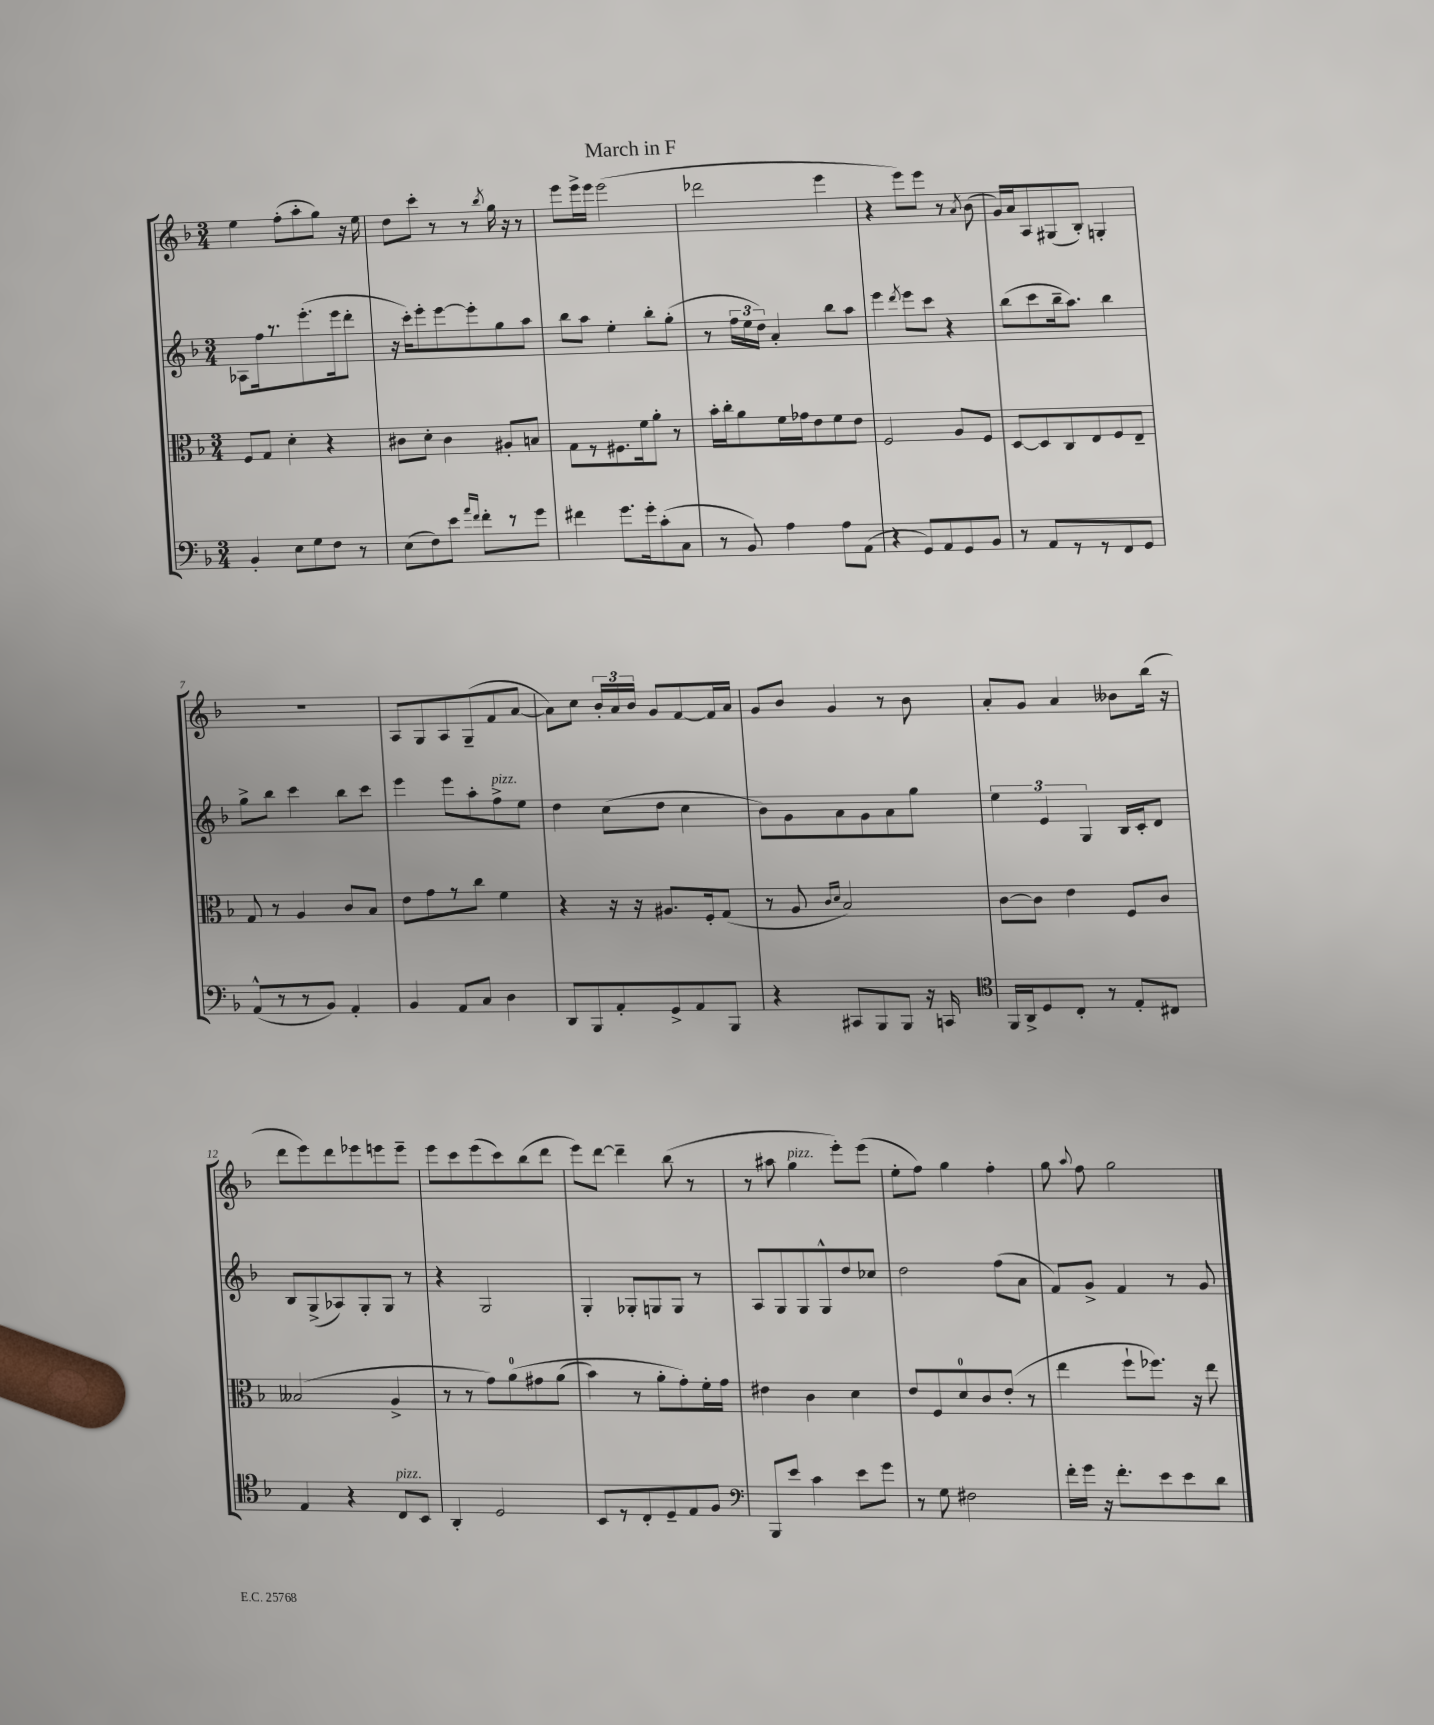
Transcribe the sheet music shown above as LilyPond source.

\header { title = "March in F" }
<<
\new StaffGroup <<
\new Staff = "s0" {
    \clef treble \key f \major \numericTimeSignature \time 3/4
    \autoBeamOff e''4 f''8[-.( a''8-. g''8]) r16 e''16 |
    d''8[ c'''8]-. r8 r8 \acciaccatura { bes''8 } g''16 r16 r8 |
    e'''8[ e'''16-> e'''16] e'''2( |
    des'''2 e'''4 |
    r4 e'''8[) e'''8] r8 \acciaccatura { a'8 } bes'8( |
    g'16[) a'16 a8 gis8( bes8]-.) g4-. |
    R2. |
    a8[ g8 a8 g8--( f'8 a'8]~ |
    a'8[) c''8] \tuplet 3/2 { bes'16[-. a'16 bes'16] } g'8[ f'8~ f'16 a'16] |
    g'8[ bes'8] g'4 r8 bes'8 |
    a'8[-. g'8] a'4 beses'8[ bes''16]( r16 |
    d'''8[ e'''8) d'''8 ees'''8 e'''8 e'''8]-- |
    e'''8[ c'''8 e'''8( c'''8) bes''8( d'''8] |
    e'''8[) d'''8]~ d'''4-- bes''8( r8 |
    r8 ais''8 g''4^\markup { \italic "pizz." } e'''8[-.) e'''8]( |
    e''8[-. f''8]) g''4 f''4-. |
    g''8 \appoggiatura { a''8 } f''8 g''2 \bar "|." |
}
\new Staff = "s1" {
    \clef treble \key f \major \numericTimeSignature \time 3/4
    \autoBeamOff aes8[ f''16 r8. e'''8.-.( e'''16 d'''8]-. |
    r16 c'''16[-.) e'''8-. e'''8~ e'''8-. g''8 a''8] |
    bes''8[ a''8] e''4-. bes''8[-. g''8]-.( |
    r8 \tuplet 3/2 { f''16[ e''16 d''16]) } a'4-. bes''8[ a''8] |
    e'''4 \acciaccatura { d'''8 } e'''8[ c'''8] r4 |
    bes''8[( c'''8 bes''16-- a''8.]) bes''4 |
    g''8[-> bes''8] c'''4 bes''8[ c'''8] |
    e'''4 e'''8[ a''8-. f''8->^\markup { \italic "pizz." } e''8] |
    d''4 c''8[( d''8] c''4 |
    bes'8[) g'8 a'8 g'8 a'8 g''8] |
    \tuplet 3/2 { e''4 e'4 g4 } bes16[ c'16-. d'8] |
    bes8[ g8->( aes8) g8-. g8] r8 |
    r4 g2 |
    g4-. ges8[-. g8 g8] r8 |
    a8[ g8 g8 g8-^ d''8 ces''8] |
    d''2 f''8[( a'8] |
    f'8[) g'8]-> f'4 r8 g'8 \bar "|." |
}
\new Staff = "s2" {
    \clef alto \key f \major \numericTimeSignature \time 3/4
    \autoBeamOff f8[ g8] d'4-. r4 |
    cis'8[ d'8]-. cis'4 ais8[-. b8] |
    g8[ r8 fis8. f'16 a'8]-. r8 |
    bes'16[-. c''16-. a'8 f'16 ges'16 e'8 f'8 e'8] |
    f2 a8[ f8] |
    d8[~ d8 c8 e8 f8 e8]-- |
    g8 r8 a4 c'8[ bes8] |
    e'8[ g'8 r8 c''8] f'4 |
    r4 r16 r16 ais8.[ f16-. g8]( |
    r8 a8 \grace { c'16[ d'16] } bes2) |
    c'8[~ c'8] e'4 f8[ c'8] |
    beses2( a4-> |
    r8 r8 g'8[) a'8-0\( gis'8 a'8]( |
    bes'4) r8 a'8[-. g'8-.\) f'16-. g'16] |
    eis'4 c'4 d'4 |
    e'8[ f8 d'8-0 c'8 e'8]-.( r8 |
    e''4 f''8[-! fes''8.]) r16 e''8 \bar "|." |
}
\new Staff = "s3" {
    \clef bass \key f \major \numericTimeSignature \time 3/4
    \autoBeamOff bes,4-. e8[ g8 f8] r8 |
    e8[( f8) e'8] \grace { a'16[ f'16] } f'8[-. r8 g'8] |
    fis'4 g'8.[ g'16-. c'8-.( c8] |
    r8 bes,8) a4 a8[ a,8]( |
    r4 g,8[) a,8 g,8 bes,8] |
    r8 a,8[ r8 r8 f,8 g,8] |
    a,8[-^( r8 r8 bes,8]) a,4-. |
    bes,4 a,8[ c8] d4 |
    d,8[ bes,,8 a,8-. g,8-> a,8 bes,,8] |
    r4 cis,8[ bes,,8 bes,,8] r16 c,16 |
    \clef tenor f,16[ a,16-> d8 c8]-. r8 e8[-. cis8] |
    e4 r4 c8[^\markup { \italic "pizz." } bes,8] |
    a,4-. d2 |
    bes,8[ r8 c8-. d8-- e8 f8] |
    \clef bass bes,,8[ e'8] c'4 e'8[ g'8] |
    r8 g8 fis2 |
    f'16[-. g'16] r16 f'8.[-. e'8 e'8 d'8] \bar "|." |
}
>>
>>
